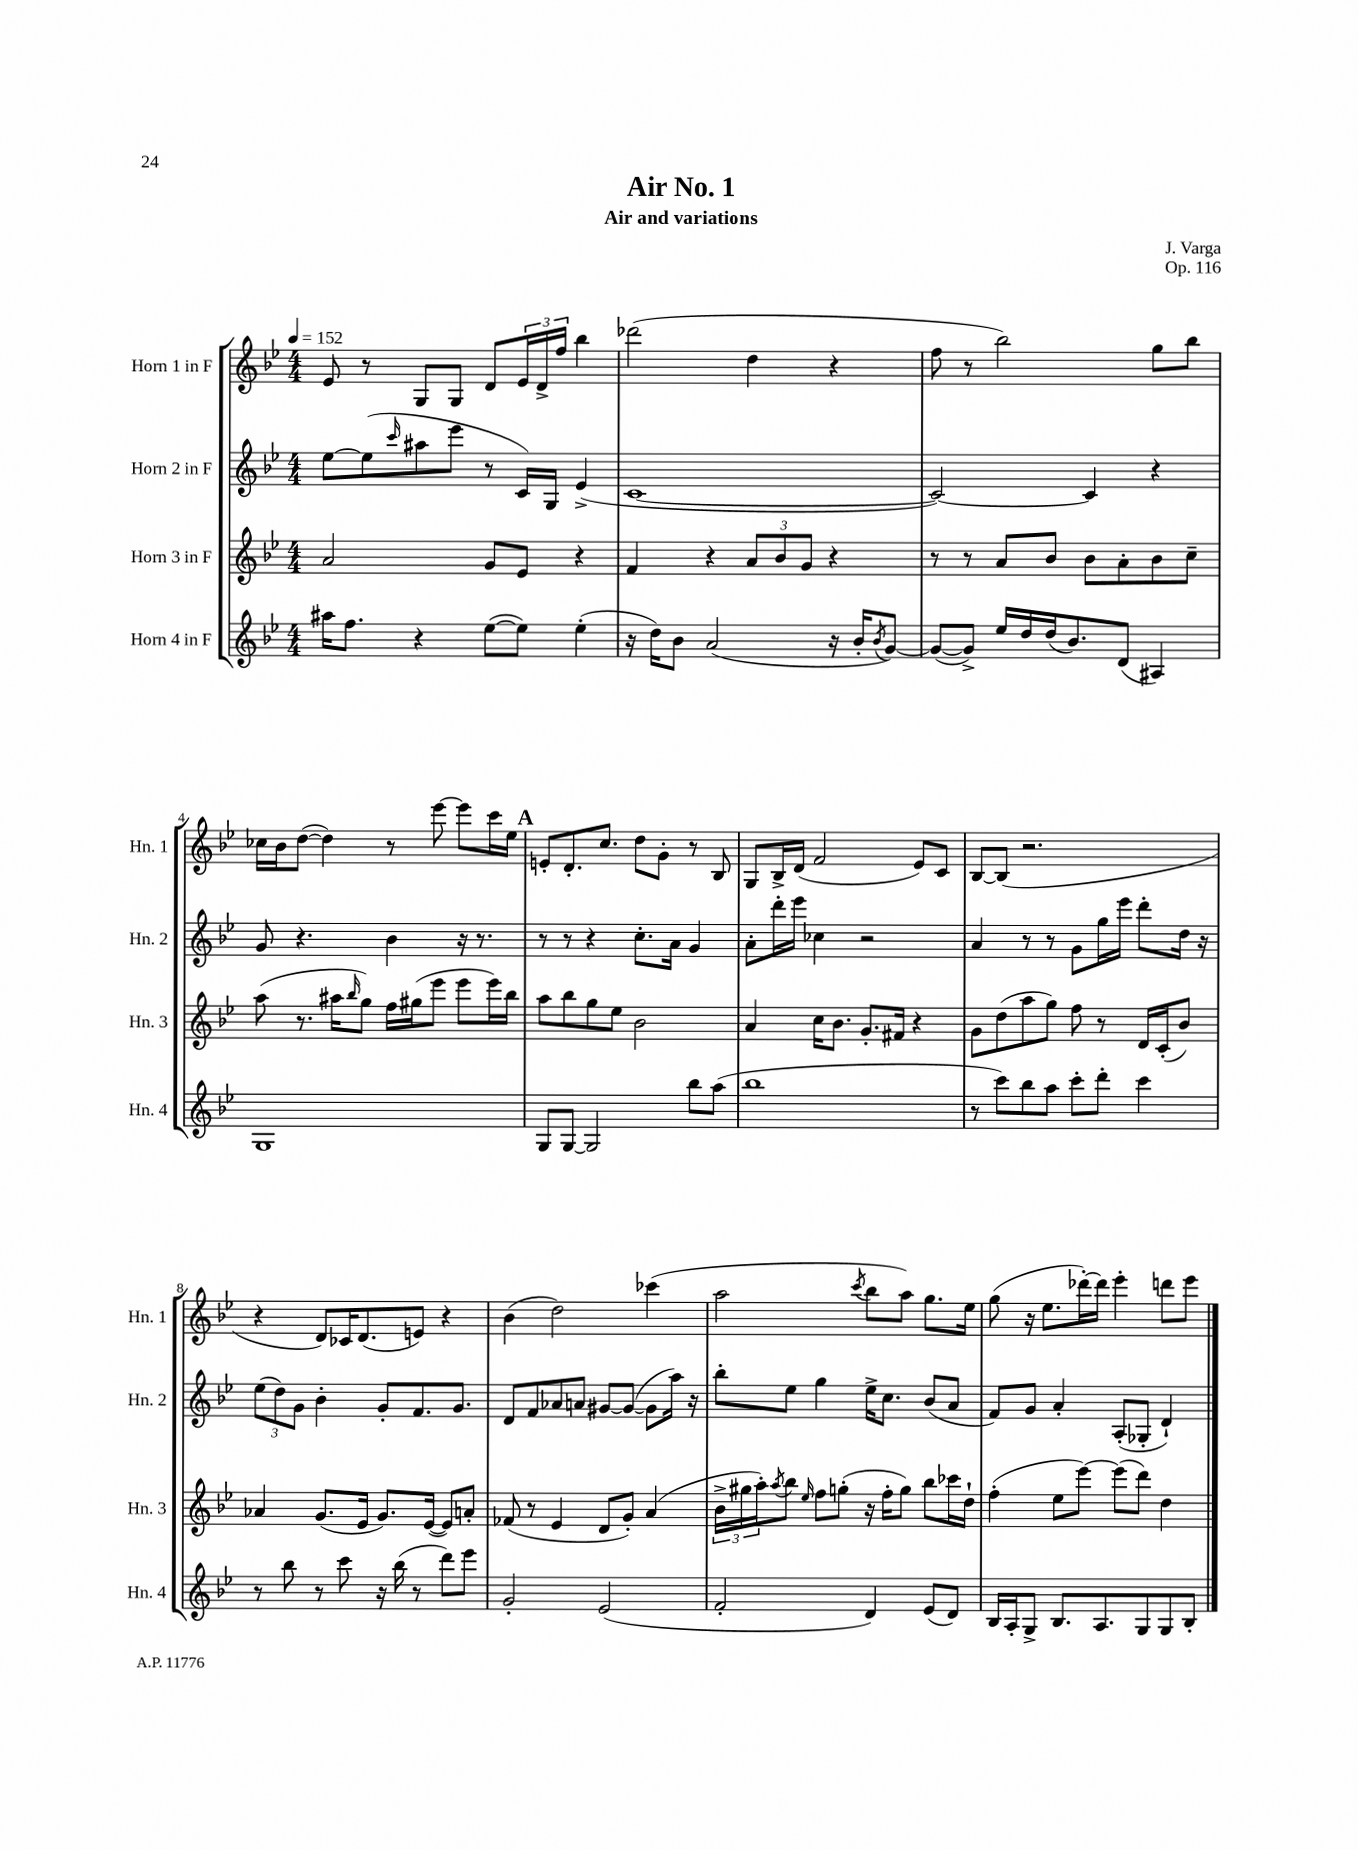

**kern	**kern	**kern	**kern
*staff4	*staff3	*staff2	*staff1
*clefG2	*clefG2	*clefG2	*clefG2
*k[b-e-]	*k[b-e-]	*k[b-e-]	*k[b-e-]
*M4/4	*M4/4	*M4/4	*M4/4
*MM152	*MM152	*MM152	*MM152
16aa#	2a	[8ee-	8e-
8.ff	.	.	.
.	.	(8ee-]	8r
.	.	16qqccc	.
4r	.	8aa#	8G
.	.	8eee-	8G
([8ee-	8g	8r	8d
8ee-])	8e-	16c)	24e-
.	.	.	24d^
.	.	16G	.
.	.	.	24ff
(4ee-'	4r	(4e-^	4bb-
=	=	=	=
16r	4f	[1c	(2ddd-
16dd)	.	.	.
8b-	.	.	.
(2a	4r	.	.
.	12a	.	4dd
.	12b-	.	.
.	12g	.	.
16r	4r	.	4r
16b-'	.	.	.
8qb-	.	.	.
[8g)	.	.	.
=	=	=	=
(8g_	8r	2c_)	8ff
8g^])	8r	.	8r
16ee-	8a	.	2bb-)
16dd	.	.	.
(16dd	8b-	.	.
8.b-)	.	.	.
.	8b-	4c]	.
(8d	8a'	.	.
4A#)	8b-	4r	8gg
.	8cc~	.	8bb-
=	=	=	=
1G	(8aa	8g	16cc-
.	.	.	16b-
.	8.r	4.r	([8dd
.	.	.	4dd])
.	16aa#	.	.
.	16qqbb-	.	.
.	8gg)	.	.
.	16ff	4b-	8r
.	(16gg#	.	.
.	8eee-	.	[8eee-
.	8eee-	16r	8eee-]
.	.	8.r	.
.	16eee-)	.	16ccc
.	16bb-	.	16ee-
=	=	=	=
8G	8aa	8r	8e'
[8G	8bb-	8r	8.d'
2G]	8gg	4r	.
.	.	.	8.cc
.	8ee-	.	.
.	2b-	8.cc'	8dd
.	.	.	8g'
.	.	16a	.
8bb-	.	4g	8r
(8aa	.	.	8B-
=	=	=	=
1bb-	4a	8a'	8G
.	.	16ddd'	16B-^
.	.	16eee-	(16d
.	16cc	4cc-	2f
.	8.b-	.	.
.	8.g'	2r	.
.	16f#	.	.
.	4r	.	8e-)
.	.	.	8c
=	=	=	=
8r	8g	4a	[8B-
8ccc)	(8dd	.	(8B-]
8bb-	8aa	8r	2.r
8aa	8gg)	8r	.
8ccc'	8ff	8g	.
8ddd'	8r	16gg	.
.	.	16eee-	.
4ccc	16d	8ddd'	.
.	(16c'	.	.
.	8b-)	16dd	.
.	.	16r	.
=	=	=	=
8r	4a-	(12ee-	4r
.	.	12dd)	.
8bb-	.	.	.
.	.	12g	.
8r	(8.g	4b-'	8d)
8ccc	.	.	16c-
.	16e-	.	(8.d
16r	8.g)	8g'	.
(16bb-	.	.	.
8r	.	8.f	8e)
.	([16e-	.	.
8ddd)	8e-])	.	4r
.	.	8.g	.
8eee-	8a'	.	.
=	=	=	=
2g'	(8f-	8d	(4b-
.	8r	8f	.
.	4e-	8a-	2dd)
.	.	8a	.
(2e-	8d	[8g#	.
.	8g')	(8g#_	.
.	(4a	8g#]	(4ccc-
.	.	16aa)	.
.	.	16r	.
=	=	=	=
2f'	24b-^	8bb-'	2aa
.	24gg#	.	.
.	24aa')	.	.
.	8qaa	.	.
.	8bb-	8ee-	.
.	16qqee-	.	.
.	8ff	4gg	.
.	(8gg'	.	.
.	.	.	8qccc
4d)	16r	16ee-^	8bb-
.	16ff'	8.cc	.
.	8gg)	.	8aa)
(8e-	8bb-	(8b-	8.gg
8d)	16ccc-	8a	.
.	16dd`	.	16ee-
=	=	=	=
16B-	(4ff'	8f)	(8gg
16A'	.	.	.
8G^	.	8g	16r
.	.	.	8.ee-
8.B-	8ee-	4a'	.
.	[8eee-)	.	[16ddd-')
8.A	.	.	16ddd-]
.	(8eee-]	(8A'	4eee-'
8G	8ddd)	8G-'	.
8G	4dd	4d`)	8ddd
8B-'	.	.	8eee-
==	==	==	==
*-	*-	*-	*-
